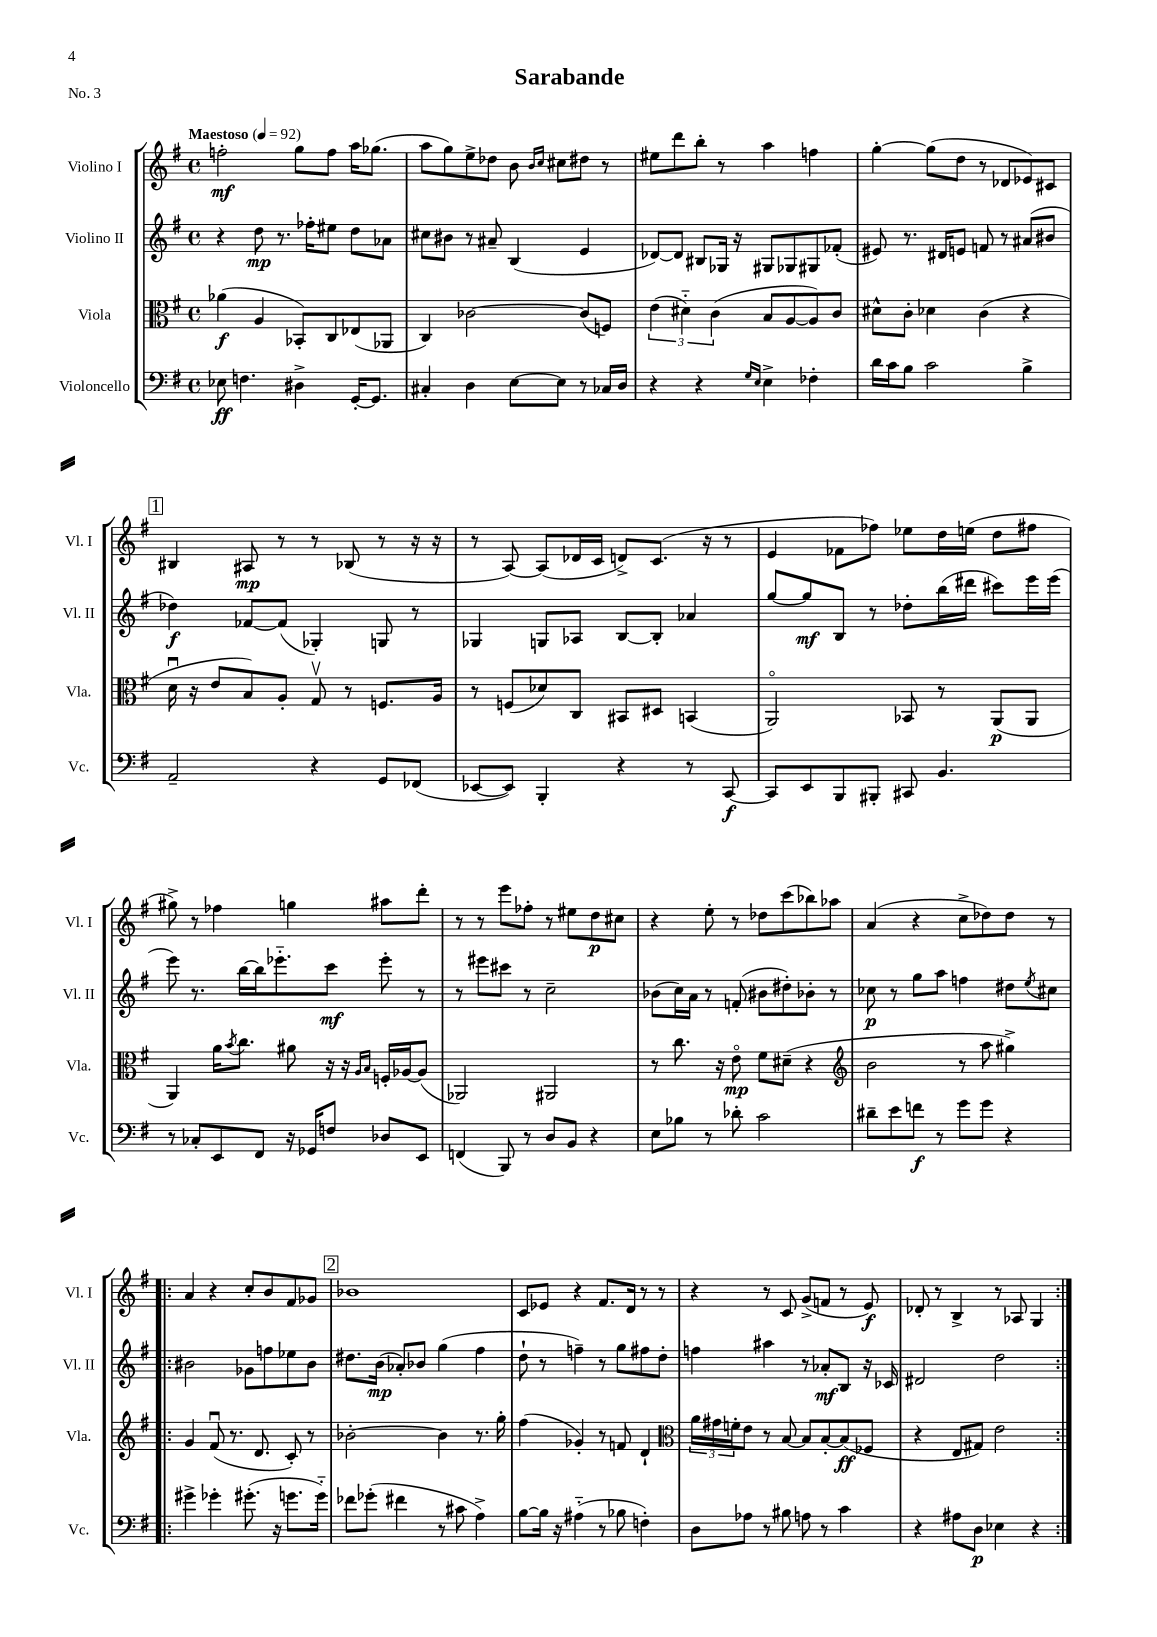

**kern	**kern	**kern	**kern
*staff4	*staff3	*staff2	*staff1
*clefF4	*clefC3	*clefG2	*clefG2
*k[f#]	*k[f#]	*k[f#]	*k[f#]
*M4/4	*M4/4	*M4/4	*M4/4
*met(c)	*met(c)	*met(c)	*met(c)
*MM92	*MM92	*MM92	*MM92
8E-	(4a-	4r	2ff'
4.F	.	.	.
.	4A	8dd	.
.	.	8.r	.
4D#^	8BB-')	.	8gg
.	.	16ff-'	.
.	8C	8ee#	8ff
[16GG'	(8E-	8dd	16aa
8.GG]	.	.	(8.gg-
.	8AA-	8a-	.
=	=	=	=
4C#'	4C)	8cc#	8aa
.	.	8b#	8gg)
4D	[2c-	8r	8ee^
.	.	8a#~	8dd-
[8E	.	(4B	8b
.	.	.	16qqb
.	.	.	16qqcc
8E]	.	.	8cc#
8r	(8c-]	4e	8dd#
16C-	8F)	.	8r
16D	.	.	.
=	=	=	=
4r	(6e	[8d-)	8ee#
.	.	8d-]	8ddd
.	6d#'~)	.	.
4r	.	8B#	8bb'
.	(6c	.	.
.	.	16G-	8r
.	.	16r	.
16qqG	.	.	.
16qqE	.	.	.
4E^	8B	8G#	4aa
.	[8A	8G-	.
4F-'	8A])	8G#	4ff
.	8c	(8f-'	.
=	=	=	=
16d	8d#^^	8e#)	[4gg'
16c	.	.	.
8B	8c'	8.r	.
2c	4d-	.	(8gg]
.	.	16d#	.
.	.	8e	8dd
.	(4c	8f	8r
.	.	8r	8d-
4B^	4r	(8a#	8e-)
.	.	8b#	8c#
=	=	=	=
2AA~	16du	4dd-)	4B#
.	16r	.	.
.	8e	.	.
.	8B)	[8f-	8A#
.	8A'	(8f-]	8r
4r	8Gv	4G-')	8r
.	8r	.	(8B-
8GG	8.F	8G	8r
(8FF-	.	8r	16r
.	16A	.	16r
=	=	=	=
[8EE-	8r	4G-	8r
8EE-])	(8F	.	[8A)
4BBB'	8d-)	8G	(8A]
.	8C	8A-	16d-
.	.	.	16c
4r	8BB#	[8B	8d^)
.	8D#	8B']	(8.c
8r	(4BB	4a-	.
.	.	.	16r
[8CC	.	.	8r
=	=	=	=
8CC]	2AAo)	[8gg	4e
8EE	.	8gg]	.
8BBB	.	8B	8f-
8BBB#'	.	8r	8ff-)
8CC#	8BB-	8dd-'	8ee-
4.BB	8r	(16bb	16dd
.	.	16ddd#	(16ee
.	(8AA	8ccc#)	8dd
.	8AA	16eee	8ff#
.	.	(16eee	.
=	=	=	=
8r	4AA)	8eee)	8gg#^)
8C-'	.	8.r	8r
8EE	16a	.	4ff-
.	8qb	.	.
.	8.cc	[16bb	.
8FF#	.	16bb]	.
.	.	8.eee-'~	.
16r	8a#	.	4gg
16GG-	.	.	.
8F	16r	8ccc	.
.	16r	.	.
.	16qqA	.	.
.	16qqB	.	.
8D-	16F'	8eee-'	8aa#
.	[16A-	.	.
8EE	(8A-]	8r	8ddd'
=	=	=	=
(4FF	2AA-)	8r	8r
.	.	8eee#	8r
8BBB)	.	8ccc#	8eee
8r	.	8r	8ff-'
8D	2AA#	2cc~	8r
8BB	.	.	8ee#
4r	.	.	8dd
.	.	.	8cc#
=	=	=	=
8E	8r	(8b-	4r
8B-	8.cc	16cc)	.
.	.	16a	.
8r	.	8r	8ee'
.	16r	.	.
8d-'	8eo	(8f'	8r
2c	8f#	8b#	8dd-
.	(8d#~	8dd#')	(8ccc
.	4r	8b-'	8bb-)
.	.	8r	8aa-
=	=	=	=
*	*clefG2	*	*
8d#~	2b	8cc-	(4a
8e	.	8r	.
8f	.	8gg	4r
8r	.	8aa	.
8g	8r	4ff	8cc^
8g	8aa	.	8dd-)
4r	4gg#^)	8dd#	8dd-
.	.	8qee	.
.	.	8cc#	8r
=!|:	=!|:	=!|:	=!|:
4g#^	4g	2b#	4a
4g-'	(8f#u	.	4r
.	8.r	.	.
(8.g#'	.	8g-	8cc'
.	8.d	.	.
.	.	8ff	8b
16r	.	.	.
8.g	8c')	8ee-	8f#
.	8r	8b#	8g-
16g'~)	.	.	.
=	=	=	=
8f-	[2b-'	8.dd#	1b-
(8g-'	.	.	.
.	.	(16b	.
4f#	.	8a-')	.
.	.	8b-	.
8r	4b-]	(4gg	.
8c#	.	.	.
4A^)	8.r	4ff#	.
.	16gg'	.	.
=	=	=	=
[8B	(4ff#	8dd`	8c
16B]	.	8r	8e-
16r	.	.	.
(4A#'~	4g-')	4ff~)	4r
8r	8r	8r	8.f#
8B-	8f	8gg	.
.	.	.	16d
4F')	4d`	8ff#	8r
.	.	8dd'	8r
=	=	=	=
*	*clefC3	*	*
8D	24a	4ff	4r
.	24g#	.	.
.	24f'	.	.
8A-	8e	.	.
8r	8r	4aa#	8r
8B#	[8B	.	8c
8A	8B]	8r	(8g^
8r	[8B'	8a-'	8f
4c	(8B]	8B	8r
.	8F-	16r	8e)
.	.	16c-	.
=	=	=	=
4r	4r	2d#	8d-'
.	.	.	8r
8A#	8E	.	4B^
8D	8G#)	.	.
4E-	2e	2dd	8r
.	.	.	8A-
4r	.	.	4G
==:|!	==:|!	==:|!	==:|!
*-	*-	*-	*-
